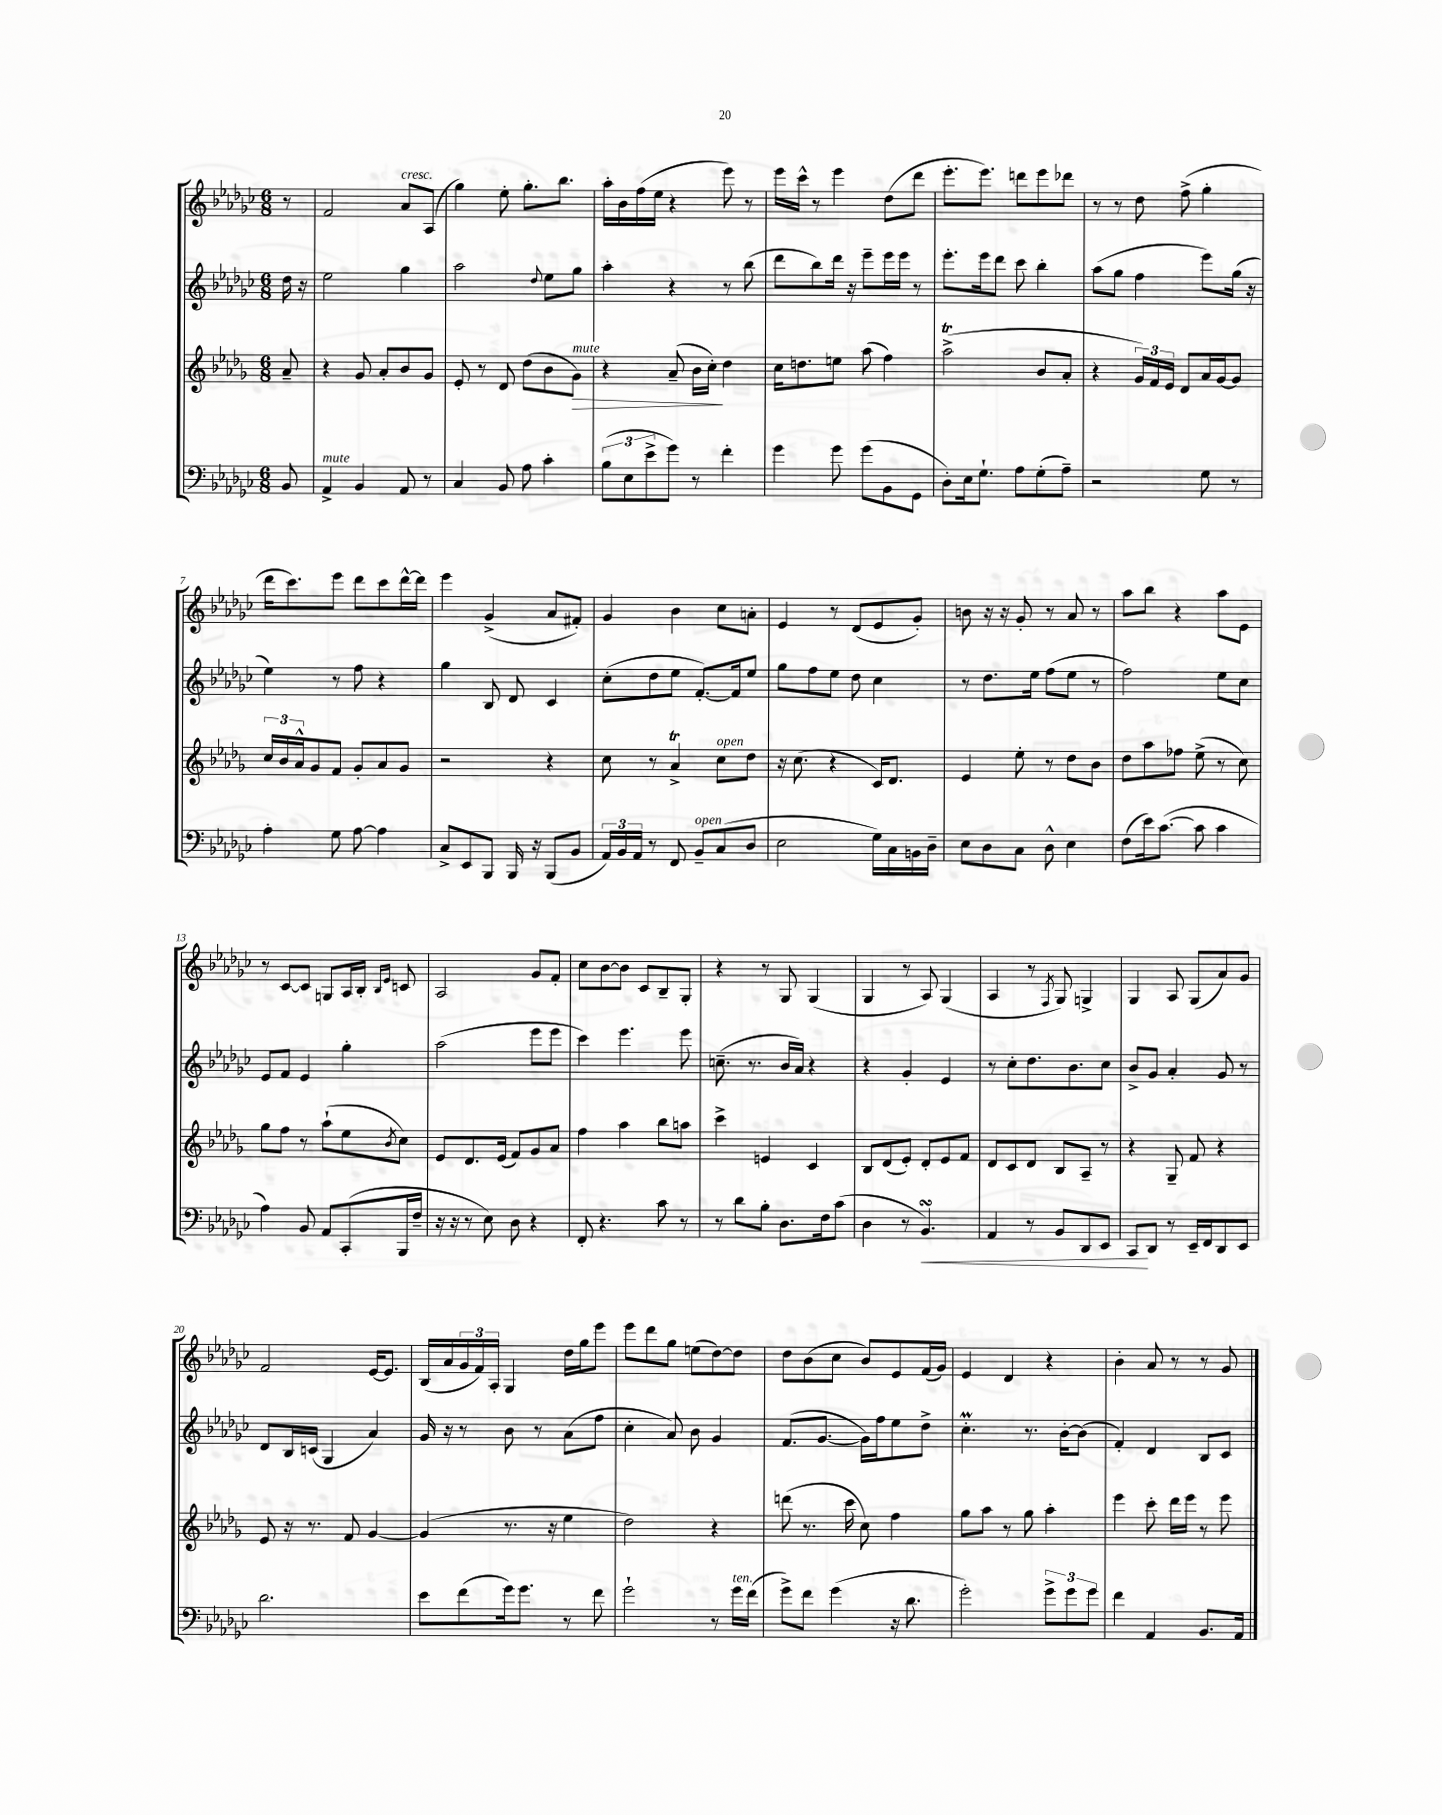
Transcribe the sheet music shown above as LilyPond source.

<<
\new StaffGroup <<
\new Staff = "s0" {
    \clef treble \key ges \major \numericTimeSignature \time 6/8 \partial 8
    r8 |
    f'2 aes'8^\markup { \italic "cresc." } aes8( |
    ges''4) ees''8-. ges''8.-. bes''8. |
    aes''16-. bes'16 f''16( ees''16 r4 ees'''8) r8 |
    ees'''16 ces'''16-^ r8 ees'''4 des''8( des'''8 |
    ees'''8.-. ees'''8.) d'''8 ees'''8 des'''8 |
    r8 r8 des''8 f''8->( ges''4-. |
    des'''16 ces'''8.) ees'''8 des'''8 ces'''8 des'''16~-^ des'''16 |
    ees'''4 ges'4->( aes'8 fis'8-.) |
    ges'4 bes'4 ces''8 a'8-. |
    ees'4 r8 des'8( ees'8 ges'8-.) |
    b'8 r16 r16 ges'8-. r8 aes'8 r8 |
    aes''8 bes''8 r4 aes''8 ees'8 |
    r8 ces'8~ ces'8 g8 aes16 bes16-. \grace { bes16 ees'16 } c'8 |
    aes2 ges'8 f'8-. |
    ces''8 bes'8~ bes'8 ces'8 bes8-- ges8-. |
    r4 r8 ges8 ges4( |
    ges4 r8 aes8) ges4( |
    aes4 r8 \acciaccatura { f8 } ges8) g4-> |
    ges4 aes8 ges8( aes'8) ges'8 |
    f'2 ees'16~ ees'8. |
    bes16( aes'16 \tuplet 3/2 { ges'16 f'16) aes16-. } ges4 des''16 ges''16 ees'''8 |
    ees'''8 des'''8 ges''8 e''8( des''8~) des''8 |
    des''8 bes'8( ces''8 bes'8) ees'8 f'16( ges'16) |
    ees'4 des'4 r4 |
    bes'4-. aes'8 r8 r8 ges'8 \bar "|." |
}
\new Staff = "s1" {
    \clef treble \key ges \major \numericTimeSignature \time 6/8 \partial 8
    des''16 r16 |
    ees''2 ges''4 |
    aes''2 \appoggiatura { des''8 } ees''8 ges''8 |
    aes''4-. r4 r8 bes''8( |
    des'''8 bes''8) des'''16 r16 ees'''8-- ees'''16 ees'''16 r8 |
    ees'''8.-. ees'''16 des'''8 ces'''8 bes''4-. |
    aes''8( ges''8 f''4 ees'''8) ges''16( r16 |
    ees''4) r8 f''8 r4 |
    ges''4 bes8 des'8 ces'4 |
    ces''8-.( des''8 ees''8 f'8.~-.) f'16 ees''8 |
    ges''8 f''8 ees''8 des''8 ces''4 |
    r8 des''8. ees''16 f''8( ees''8 r8 |
    f''2) ees''8 ces''8 |
    ees'8 f'8 ees'4 ges''4-. |
    aes''2( ees'''8 ees'''8 |
    ces'''4) ees'''4. ees'''8 |
    c''8.--( r8. bes'16 aes'16) r4 |
    r4 ges'4-. ees'4 |
    r8 ces''8-. des''8. bes'8. ces''8 |
    bes'8-> ges'8 aes'4-. ges'8 r8 |
    des'8 bes16 c'16( ges4 aes'4) |
    ges'16 r16 r8 bes'8 r8 aes'8( f''8 |
    ces''4-. aes'8) bes'8 ges'4 |
    f'8.( ges'8.~ ges'16) f''16 ees''8 des''8-> |
    ces''4.-.\prall r8. bes'16~-. bes'8( |
    f'4-.) des'4 bes8 ces'8 \bar "|." |
}
\new Staff = "s2" {
    \clef treble \key des \major \numericTimeSignature \time 6/8 \partial 8
    aes'8-- |
    r4 ges'8 aes'8-. bes'8 ges'8 |
    ees'8-. r8 des'8 des''8( bes'8 ges'8\>^\markup { \italic "mute" }) |
    r4 aes'8--( bes'16 c''16-.\!) des''4 |
    c''16 d''8. e''8 aes''8( f''4) |
    aes''2->\trill( bes'8 aes'8-. |
    r4 \tuplet 3/2 { ges'16) f'16 ees'16 } des'8 aes'16 ges'16~ ges'8 |
    \tuplet 3/2 { c''16 bes'16 aes'16-^ } ges'8 f'8 ges'8-. aes'8 ges'8 |
    r2 r4 |
    c''8 r8 aes'4->\trill c''8^\markup { \italic "open" } des''8 |
    r16 c''8.( r4 c'16) des'8. |
    ees'4 ees''8-. r8 des''8 bes'8 |
    des''8 aes''8 fes''8 ees''8->( r8 c''8) |
    ges''8 f''8 r8 aes''8-!( ees''8 \acciaccatura { bes'8 } c''8) |
    ees'8 des'8. ees'16( f'8) ges'8 aes'8 |
    f''4 aes''4 bes''8 a''8 |
    c'''4-> e'4 c'4 |
    bes8 des'8( ees'8-.) des'8-. ees'8 f'8 |
    des'8 c'8 des'8 bes8 aes8-- r8 |
    r4 ges8-- f'8 r4 |
    ees'8 r16 r8. f'8 ges'4~ |
    ges'4( r8. r16 ees''4 |
    des''2) r4 |
    d'''8( r8. c'''16 c''8) f''4 |
    ges''8 aes''8 r8 ges''8 aes''4-. |
    ees'''4 c'''8-. des'''16 ees'''16 r8 ees'''8 \bar "|." |
}
\new Staff = "s3" {
    \clef bass \key ges \major \numericTimeSignature \time 6/8 \partial 8
    bes,8 |
    aes,4->^\markup { \italic "mute" } bes,4 aes,8 r8 |
    ces4 bes,8 aes8 ces'4-. |
    \tuplet 3/2 { bes8( ees8 ees'8-> } ges'8) r8 f'4-. |
    ges'4 ges'8 ges'8( bes,8 ges,8 |
    des8-.) ees16 ges8.-! aes8 ges8-.( aes8--) |
    r2 ges8 r8 |
    aes4-. ges8 aes8~ aes4 |
    ces8-> ees,8 bes,,8 bes,,16 r16 bes,,8( bes,8 |
    \tuplet 3/2 { aes,16) bes,16 aes,16 } r8 f,8 bes,8--^\markup { \italic "open" } ces8( des8 |
    ees2 ges16) ces16 b,16 des16-- |
    ees8 des8 ces8 des8-^ ees4 |
    f8( ees'16) ces'8.~( ces'8 ces'4 |
    aes4) bes,8 aes,8 ces,8-.( bes,,16 f16-- |
    r16 r16 r8 ees8) des8 r4 |
    f,8-. r4. ces'8 r8 |
    r8 des'8 bes8-. des8. f16 ces'8( |
    des4 r8 bes,4.\turn\<) |
    aes,4 r8 bes,8 des,8 ees,8 |
    ces,8\! des,8 r8 ees,16-- f,16 des,8 ees,8 |
    des'2. |
    ees'8 f'8( ges'16) ges'8. r8 f'8 |
    ges'2-! r8 ges'16^\markup { \italic "ten." } f'16( |
    ges'8->) f'8 ges'4( r16 des'8. |
    ges'2-.) \tuplet 3/2 { ges'8-> ges'8 ges'8 } |
    f'4 aes,4 bes,8. aes,16 \bar "|." |
}
>>
>>
